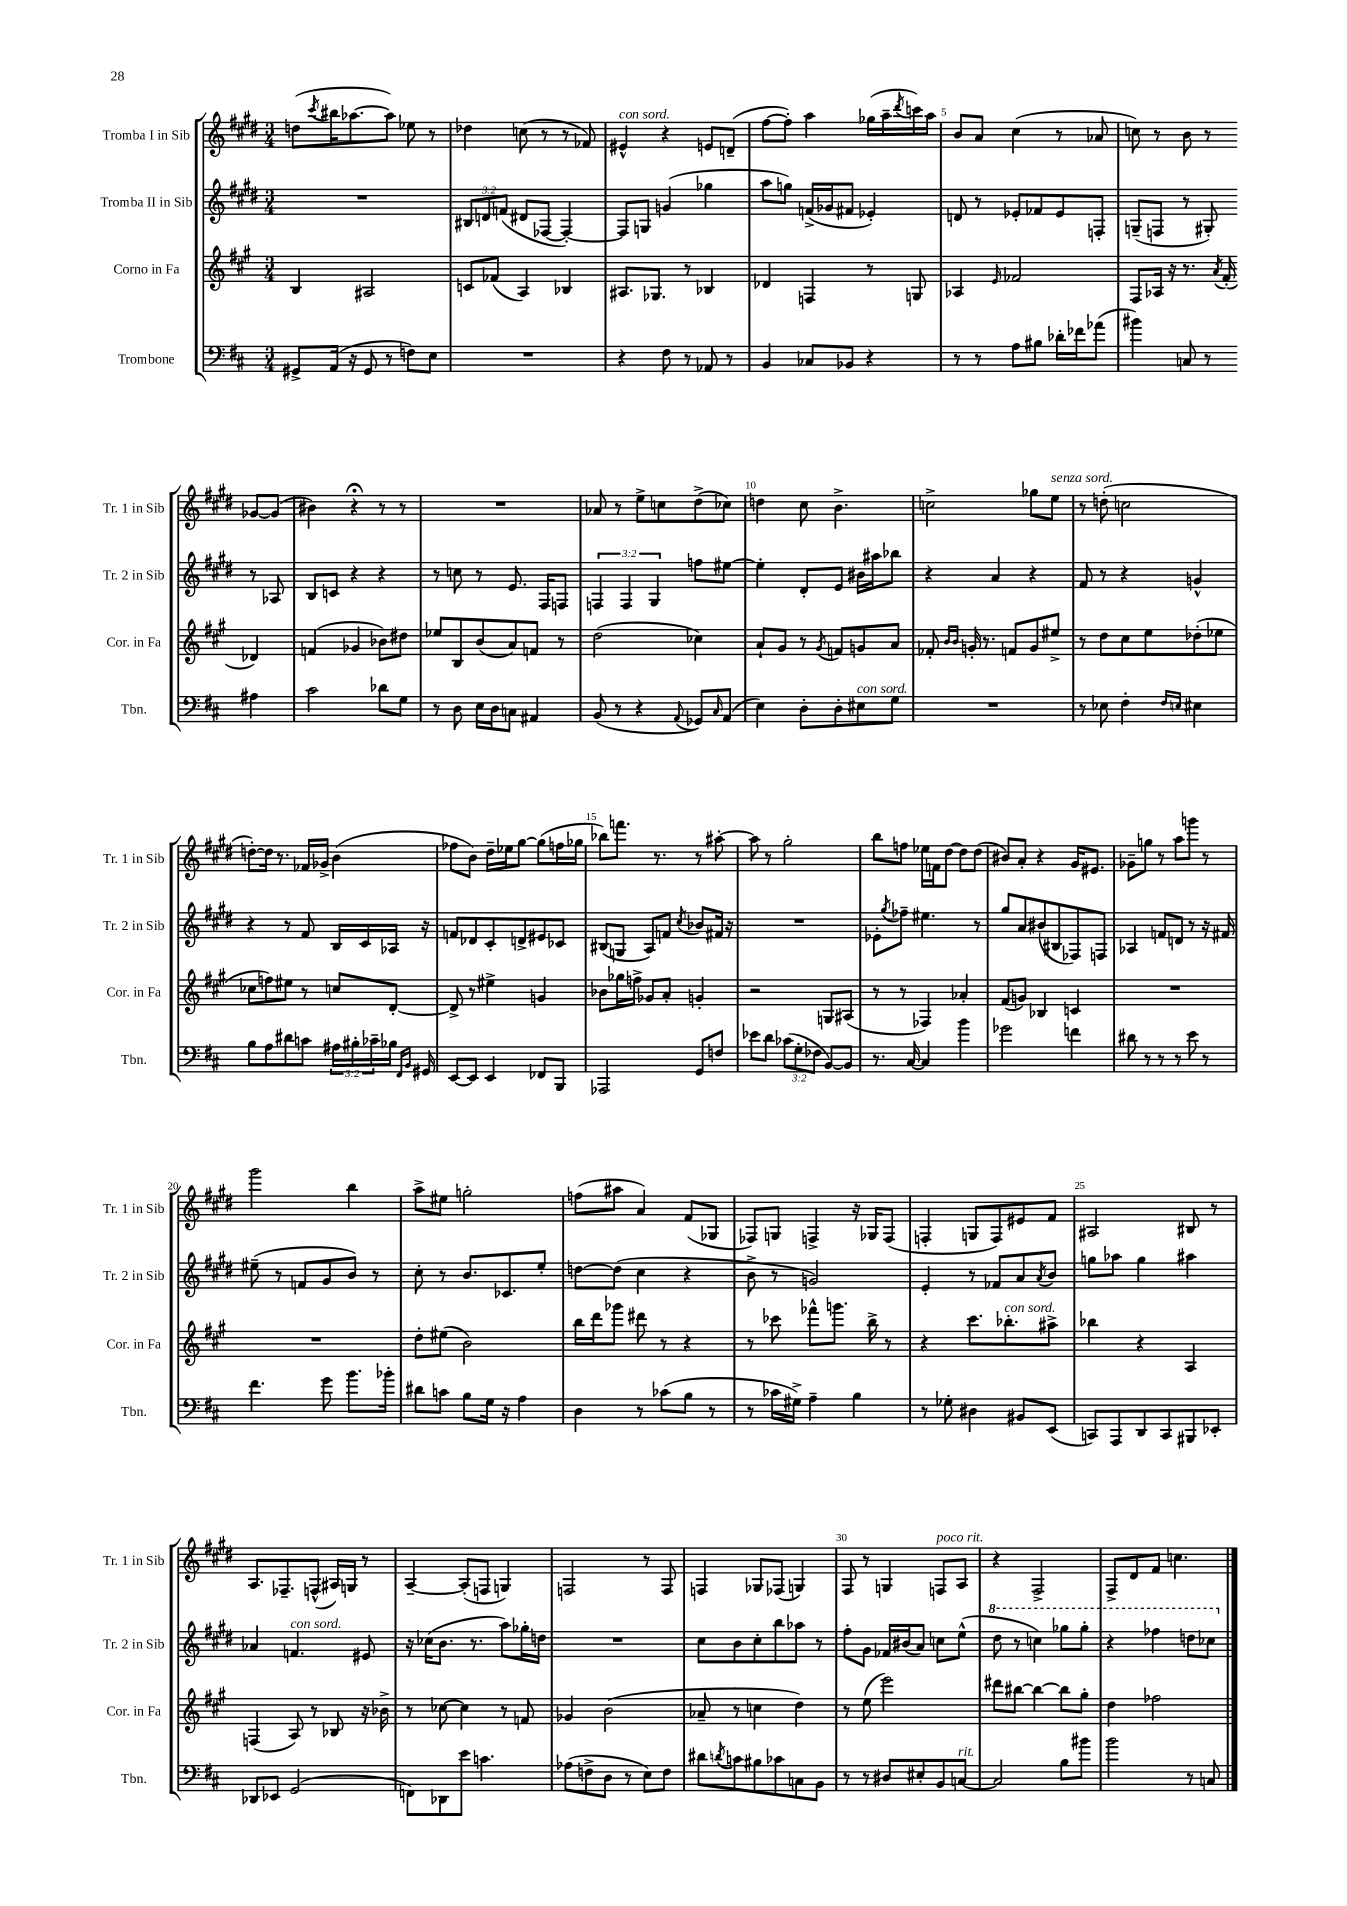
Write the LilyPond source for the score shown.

<<
\new StaffGroup <<
\new Staff = "s0" \with { instrumentName = "Tromba I in Sib" shortInstrumentName = "Tr. 1 in Sib" } {
    \clef treble \key e \major \numericTimeSignature \time 3/4
    d''8( \acciaccatura { cis'''8 } bis''16 aes''8.~ aes''8) ees''8 r8 |
    des''4 c''8( r8 r8 fes'8) |
    eis'4-^^\markup { \italic "con sord." } r4 e'8 d'8--( |
    fis''8~ fis''8-.) a''4 ges''16( a''16-- \acciaccatura { dis'''8 } c'''16) a''16 |
    b'8 a'8 cis''4( r8 aes'8 |
    c''8) r8 b'8 r8 ges'8~ ges'8( |
    bis'4) r4\fermata r8 r8 |
    R2. |
    aes'8 r8 e''8-> c''8 dis''8->( ces''8) |
    d''4 cis''8 b'4.-> |
    c''2-> ges''8 e''8^\markup { \italic "senza sord." } |
    r8 d''8-.( c''2 |
    d''8~-.) d''16 r8. fes'16 ges'16-> b'4( |
    fes''8 b'8) dis''16-- ees''16 gis''8~ gis''8( f''16 ges''16 |
    bes''8) f'''8. r8. r8 ais''8~-. |
    ais''8 r8 gis''2-. |
    b''8 f''8 ees''16 f'16 dis''8~ dis''8 dis''8( |
    bis'8) a'8-. r4 gis'16 eis'8. |
    ges'8-- g''8 r8 a''8 g'''8 r8 |
    gis'''2 b''4 |
    a''8-> eis''8 g''2-. |
    f''8( ais''8 a'4) fis'8( ges8 |
    fes8) g8 f4-> r16 ges16 f8( |
    f4-. g8 f8) eis'8 fis'8 |
    ais2 bis8 r8 |
    a8. fes8.-- f8-^( ais16) g16 r8 |
    a4~-- a8-.( f8 g4) |
    f2 r8 f8 |
    f4 ges8 fes8( g4) |
    fis8 r8 g4 f8^\markup { \italic "poco rit." } a8 |
    r4 fis2-> |
    fis8-> dis'8 fis'8 c''4. \bar "|." |
}
\new Staff = "s1" \with { instrumentName = "Tromba II in Sib" shortInstrumentName = "Tr. 2 in Sib" } {
    \clef treble \key e \major \numericTimeSignature \time 3/4 \override Staff.TupletNumber.text = #tuplet-number::calc-fraction-text
    R2. |
    \tuplet 3/2 { bis8 d'8 f'8( } dis'8 fes8~ fes4~-.) |
    fes8 g8 g'4( ges''4 |
    a''8 g''8) f'16->( ges'16 fis'8 ees'4-.) |
    d'8 r8 ees'8-. fes'8 ees'8 f8-. |
    g8--( f8 r8 gis8-.) r8 aes8 |
    b8 c'8 r4 r4 |
    r8 c''8 r8 e'8. fis16 f8 |
    \tuplet 3/2 { f4 f4 gis4 } f''8 eis''8~ |
    eis''4-. dis'8-. e'8 bis'16 ais''16 bes''8 |
    r4 a'4 r4 |
    fis'8 r8 r4 g'4-^ |
    r4 r8 fis'8 b16 cis'16 aes16 r16 |
    f'8 des'8 cis'8-. d'8-> eis'8 ces'8 |
    bis8( g8 a8) f'8 \acciaccatura { cis''8 } bes'8 fis'16 r16 |
    R2. |
    ees'8-. \acciaccatura { gis''8 } fes''8-- eis''4. r8 |
    gis''8 a'8 bis'8( bis8 fes8) f8 |
    aes4 f'8 d'8 r8 r16 fis'16 |
    eis''8--( r8 f'8 gis'8 b'8) r8 |
    cis''8-. r8 b'8. ces'8. e''8-. |
    d''8~ d''8( cis''4 r4 |
    b'8-> r8 g'2) |
    e'4-. r8 fes'8 a'8 \acciaccatura { a'8 } b'8 |
    g''8 aes''8 g''4 ais''4 |
    aes'4 f'4.^\markup { \italic "con sord." } eis'8 |
    r16 ces''16( b'8. r8. a''8) ges''16-. d''16 |
    R2. |
    cis''8 b'8 cis''8-. b''8 aes''8 r8 |
    fis''8-. gis'8 fes'16 bis'16( a'8) c''8 e''8-^( |
    \ottava #1 dis'''8 r8 c'''4) ges'''8 ges'''8-. |
    r4 fes'''4 d'''8 ces'''8 \ottava #0 \bar "|." |
}
\new Staff = "s2" \with { instrumentName = "Corno in Fa" shortInstrumentName = "Cor. in Fa" } {
    \clef treble \key a \major \numericTimeSignature \time 3/4
    b4 ais2 |
    c'8 fes'8( a4) bes4 |
    ais8. ges8. r8 bes4 |
    des'4 f4 r8 g8 |
    aes4 \grace { e'16 } fes'2 |
    fis8 aes16 r16 r8. \acciaccatura { a'8 } fis'16-.( des'4) |
    f'4( ges'4 bes'8) dis''8 |
    ees''8 b8 b'8( a'8) f'8 r8 |
    d''2( ces''4) |
    a'8-! gis'8 r8 \acciaccatura { gis'8 } f'8 g'8 a'8 |
    fes'8-. \grace { b'16 b'16 } g'16-. r8. f'8 g'8 eis''8-> |
    r8 d''8 cis''8 e''8 des''8-.( ees''8 |
    ces''8 f''8) eis''8 r8 c''8 d'8~-. |
    d'8-> r8 eis''4-> g'4 |
    bes'8 ges''16 f''16-> ges'8 a'8-. g'4-. |
    r2 g8 ais8( |
    r8 r8 fes4) aes'4-. |
    fis'8( g'8) bes4 c'4 |
    R2. |
    R2. |
    d''8-. eis''8( b'2) |
    b''16 d'''16 ges'''8 dis'''8 r8 r4 |
    r8 ces'''8 fes'''8-^ g'''8. b''16-> r8 |
    r4 cis'''8. bes''8.-.^\markup { \italic "con sord." } ais''8-> |
    bes''4 r4 a4 |
    f4( a8) r8 bes8 r16 bes'16-> |
    r8 ces''8~ ces''4 r8 f'8 |
    ges'4 b'2( |
    aes'8-- r8 c''4 d''4) |
    r8 e''8( e'''2) |
    dis'''8 bis''8~ bis''4~ bis''8 gis''8-. |
    d''4 fes''2 \bar "|." |
}
\new Staff = "s3" \with { instrumentName = "Trombone" shortInstrumentName = "Tbn." } {
    \clef bass \key d \major \numericTimeSignature \time 3/4 \override Staff.TupletNumber.text = #tuplet-number::calc-fraction-text
    gis,8-> a,16( r16 gis,8 r8 f8) e8 |
    R2. |
    r4 fis8 r8 aes,8 r8 |
    b,4 ces8 bes,8 r4 |
    r8 r8 a8 bis8 des'16-. fes'16 aes'8( |
    bis'4) c8 r8 ais4 |
    cis'2 des'8 g8 |
    r8 d8 e16 d16 c8 ais,4 |
    b,8( r8 r4 \appoggiatura { a,8 } ges,8) \grace { cis16 } a,8( |
    e4) d8-. d8-. eis8^\markup { \italic "con sord." } g8 |
    R2. |
    r8 ees8 fis4-. \grace { fis16 e16 } eis4 |
    b8 a8 dis'8 c'8 \tuplet 3/2 { ais16 bis16-. ces'16-- } bes16 \grace { fis,16 b,16 } gis,16 |
    e,8~ e,8 e,4 fes,8 b,,8 |
    aes,,2 g,8 f8 |
    ees'8 d'8 \tuplet 3/2 { ces'8( g8-. fes8 } b,8~) b,8 |
    r8. cis16~ cis4 b'4 |
    ges'2 f'4 |
    dis'8 r8 r8 r8 e'8 r8 |
    fis'4. g'8 b'8. bes'16-. |
    dis'8 c'8 b8 g16 r16 a4 |
    d4 r8 ces'8( b8 r8 |
    r8 ces'16 gis16->) a4-- b4 |
    r8 ges8-. dis4 bis,8 e,8( |
    c,8) a,,8 d,8 c,8 bis,,8 ees,8-. |
    des,8 ees,8 g,2( |
    f,8) des,8 e'8 c'4. |
    aes8( f8-> d8 r8 e8) f8 |
    dis'8 \acciaccatura { d'8 } c'8 bis8 ces'8 c8 b,8 |
    r8 r8 dis8 eis8-. b,8 c8~^\markup { \italic "rit." } |
    c2 b8 bis'8 |
    b'2 r8 c8 \bar "|." |
}
>>
>>
\layout { \context { \Score \override BarNumber.break-visibility = ##(#f #t #t) barNumberVisibility = #(every-nth-bar-number-visible 5) } }
